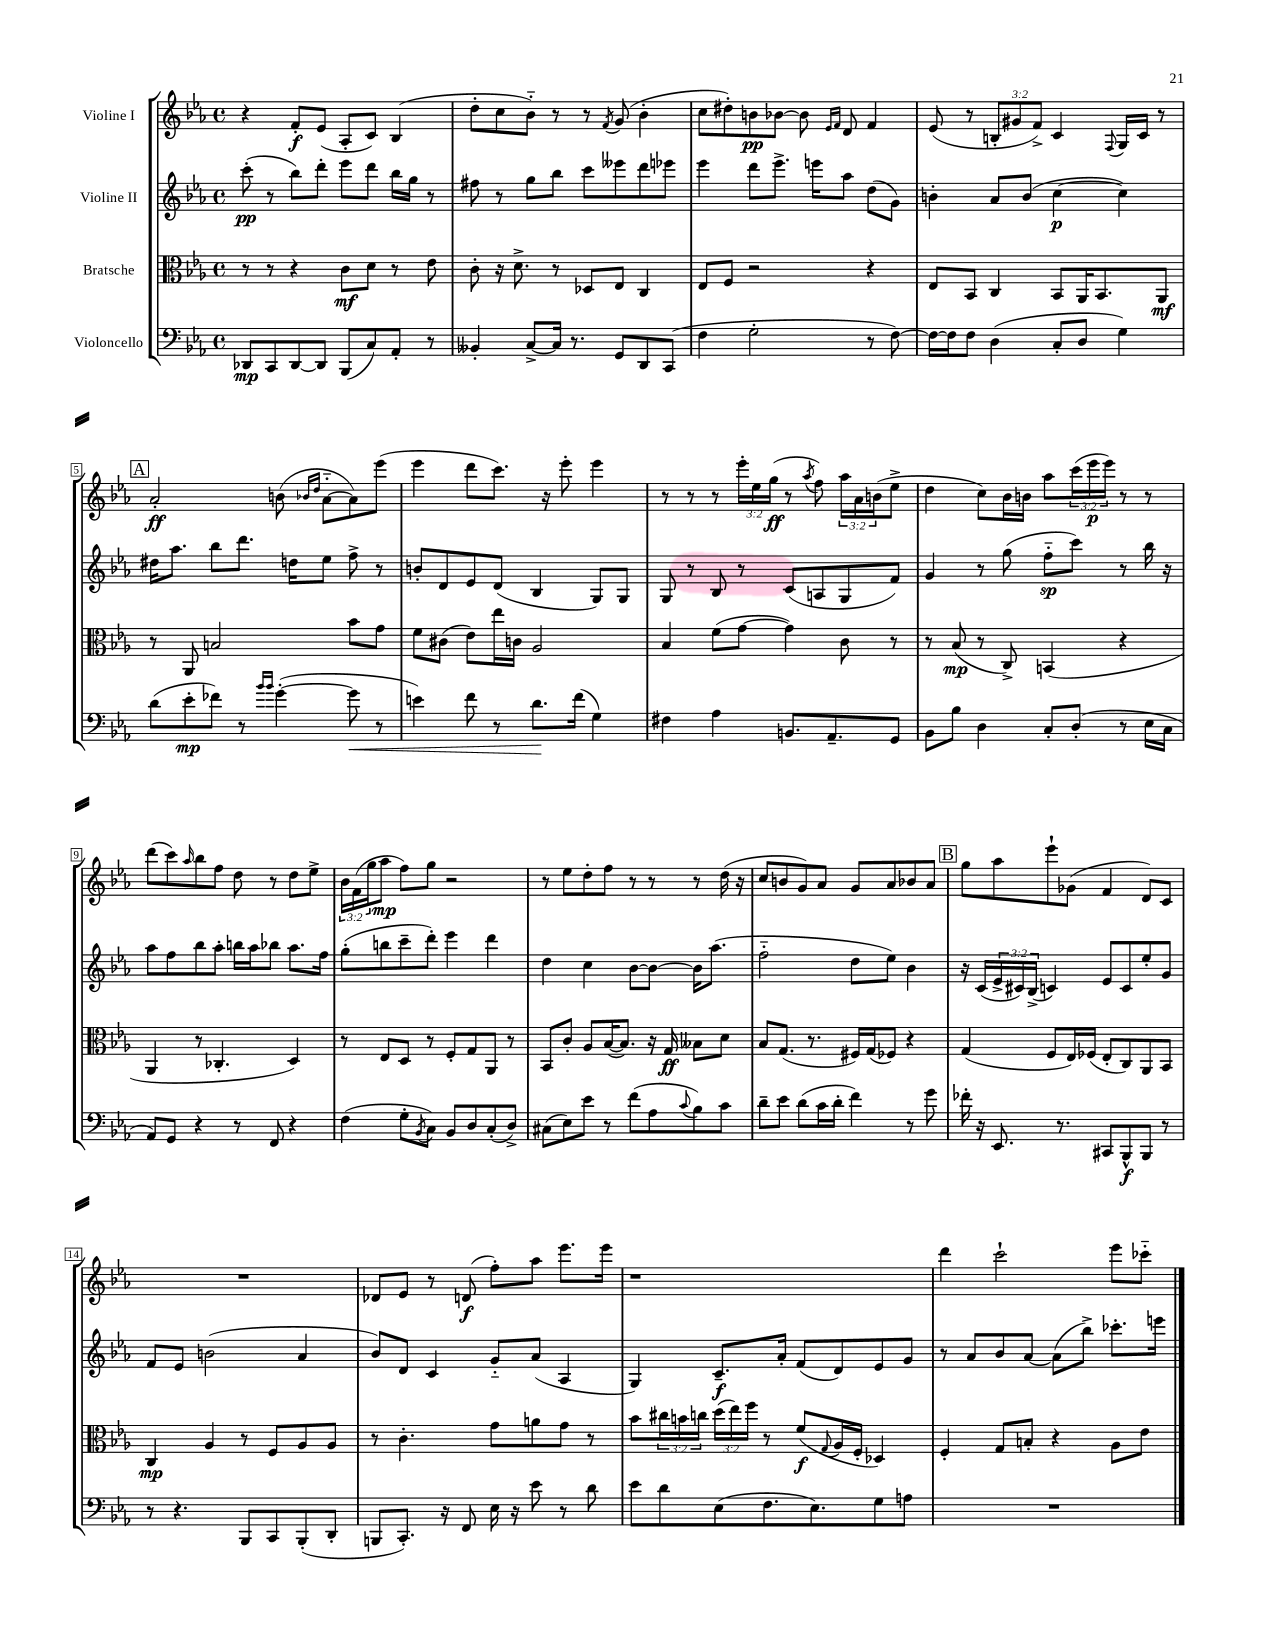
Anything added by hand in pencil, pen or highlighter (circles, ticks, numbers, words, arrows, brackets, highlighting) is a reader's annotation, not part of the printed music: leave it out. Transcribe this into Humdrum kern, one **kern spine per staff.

**kern	**kern	**kern	**kern
*staff4	*staff3	*staff2	*staff1
*clefF4	*clefC3	*clefG2	*clefG2
*k[b-e-a-]	*k[b-e-a-]	*k[b-e-a-]	*k[b-e-a-]
*M4/4	*M4/4	*M4/4	*M4/4
*met(c)	*met(c)	*met(c)	*met(c)
8DD-	8r	(8ccc'	4r
8CC	8r	8r	.
[8DD-	4r	8bb-)	8f'
8DD-]	.	8ddd'	(8e-
(8BBB-	8c	8eee-	8A-'
8C)	8d	8ddd	8c)
8AA-'	8r	16bb-	(4B-
.	.	16gg	.
8r	8e-	8r	.
=	=	=	=
4BB--'	8c'	8ff#	8dd'
.	16r	8r	8cc
.	8.d^	.	.
[8C^	.	8gg	8b-'~)
16C]	8r	8bb-	8r
8.r	.	.	.
.	8D-	8ccc	8r
.	.	.	8qf
8GG	8E-	8eee--	(8g
8DD	4C	8ddd	4b-'
(8CC	.	8eee-	.
=	=	=	=
4F	8E-	4eee-	8cc
.	8F	.	8dd#')
2G'	2r	8ddd	8b
.	.	8.eee-^	[8b-
.	.	.	8b-]
.	.	16eee	.
.	.	.	16qqe-
.	.	.	16qqf
.	.	8aa-	8d
8r	4r	(8dd	4f
[8F)	.	8g)	.
=	=	=	=
16F_	8E-	4b'	(8e-
16F]	.	.	.
8F	8BB-	.	8r
(4D	4C	8a-	12B'
.	.	.	12g#
.	.	(8b	.
.	.	.	12f^)
8C'	8BB-	[4cc	4c
8D	16AA-	.	.
.	8.BB-	.	.
.	.	.	8qqF
4G)	.	4cc])	16G
.	.	.	16c
.	8AA-	.	8r
=	=	=	=
(8d	8r	16dd#	2a-'
.	.	8.aa-	.
8e-'	8AA-	.	.
8f-)	2B	8bb-	.
8r	.	8.ddd	.
16qqb-	.	.	.
16qqb-	.	.	.
([4g'	.	.	(8b
.	.	16dd	.
.	.	.	16qqb-
.	.	.	16qqdd
.	.	8ee-	[8a-'~
8g]	8b-	8ff^	8a-])
8r	8g	8r	(8eee-
=	=	=	=
4e)	8f	8b'	4eee-
.	(8c#	8d	.
8f	8e-)	8e-	8ddd
8r	16ee-	(8d	8.ccc)
.	16c	.	.
8.d	2A-	4B-	.
.	.	.	16r
.	.	.	8eee-'
(16f	.	.	.
4G)	.	8G)	4eee-
.	.	8G	.
=	=	=	=
4F#	4B-	8G	8r
.	.	8r	8r
4A-	(8f	8B-	8r
.	[8g	8r	24eee-'
.	.	.	24ee-
.	.	.	(24gg
8.BB	4g])	(8c	8r
.	.	.	8qaa-
.	.	8A	8ff)
8.AA-~	.	.	.
.	8c	8G	24aa-
.	.	.	24a-
.	.	.	(24b
8GG	8r	8f)	8ee-^
=	=	=	=
8BB-	8r	4g	4dd
8B-	(8B-	.	.
4D	8r	8r	8cc)
.	8C^)	(8gg	16b-
.	.	.	16b
8C'	(4BB	8ff'~	8aa-
(8D'	.	8ccc)	(24ccc
.	.	.	24eee-
.	.	.	24eee-)
8r	4r	8r	8r
16E-	.	16bb-	8r
16C	.	16r	.
=	=	=	=
8AA-)	4AA-	8aa-	(8ddd
8GG	.	8ff	8ccc)
.	.	.	16qqaa-
4r	8r	8bb-	8bb-
.	4.C-'	8aa-'	8ff
8r	.	16bb	8dd
.	.	16aa-	.
8FF	.	8bb-	8r
4r	4D)	8.aa-	8dd
.	.	.	8ee-^
.	.	16ff	.
=	=	=	=
(4F	8r	(8gg'	24b-
.	.	.	(24f
.	.	.	24gg
.	8E-	8bb	8aa-
8G'	8D	8ccc~	8ff)
8qBB-	.	.	.
8C)	8r	8ddd')	8gg
8BB-	8F'	4eee-	2r
8D	8G	.	.
(8C'	8AA-	4ddd	.
8D^)	8r	.	.
=	=	=	=
(8C#	8BB-	4dd	8r
8E-)	8c'	.	8ee-
8e-	8A-	4cc	8dd'
8r	([16B-	.	8ff
.	8.B-])	.	.
(8f	.	[8b-	8r
8A-	16r	8b-_	8r
.	16G	.	.
8qqc	.	.	.
8B-)	8B--	16b-]	8r
.	.	(8.aa-	.
8c	8d	.	(16dd
.	.	.	16r
=	=	=	=
8d~	8B-	2ff'~	8cc
8e-	(8.G	.	8b
(8d	.	.	8g)
.	8.r	.	.
16c	.	.	8a-
16d'	.	.	.
4f)	16F#)	8dd	8g
.	(16G	.	.
.	8F-)	8ee-)	8a-
8r	4r	4b-	8b-
8g	.	.	8a-
=	=	=	=
16f-'	(4G	16r	8gg
16r	.	(16c	.
8.EE-	.	24e-^	8aa-
.	.	24c#)	.
.	.	(24B-^	.
.	8F	4c)	8eee-`
8.r	.	.	.
.	16E-)	.	(8g-
.	(16F-	.	.
8CC#	8E-'	8e-	4f
8BBB-^^	8C)	8c	.
8BBB-	8AA-	8ee-'	8d)
8r	8BB-	8g	8c
=	=	=	=
8r	4C	8f	1r
4.r	.	8e-	.
.	4A-	(2b	.
8BBB-	8r	.	.
8CC	8F	.	.
(8BBB-'	8A-	4a-	.
8DD'	8A-	.	.
=	=	=	=
8BBB	8r	8b-)	8d-
8.CC')	4.c'	8d	8e-
.	.	4c	8r
16r	.	.	.
8FF	.	.	(8d
16E-	8g	8g'~	8ff')
16r	.	.	.
8e-	8a	(8a-	8aa-
8r	8g	4A-	8.eee-
8d	8r	.	.
.	.	.	16eee-
=	=	=	=
8e-	8b-	4G)	1r
8d	24cc#	.	.
.	24b	.	.
.	24cc	.	.
(8E-	(24dd	8.c~	.
.	24ee-)	.	.
.	24ff	.	.
8.F	8r	.	.
.	.	16a-'	.
.	(8f	(8f	.
8.E-)	.	.	.
.	8qqG	.	.
.	16A-	8d)	.
.	16F'	.	.
8G	4D-)	8e-	.
8A	.	8g	.
=	=	=	=
1r	4F'	8r	4ddd
.	.	8a-	.
.	8G	8b-	2ccc`
.	8B'	[8a-	.
.	4r	(8a-]	.
.	.	8bb-^)	.
.	8A-	8.ccc-'	8eee-
.	8e-	.	8ccc-'~
.	.	16eee	.
==	==	==	==
*-	*-	*-	*-
